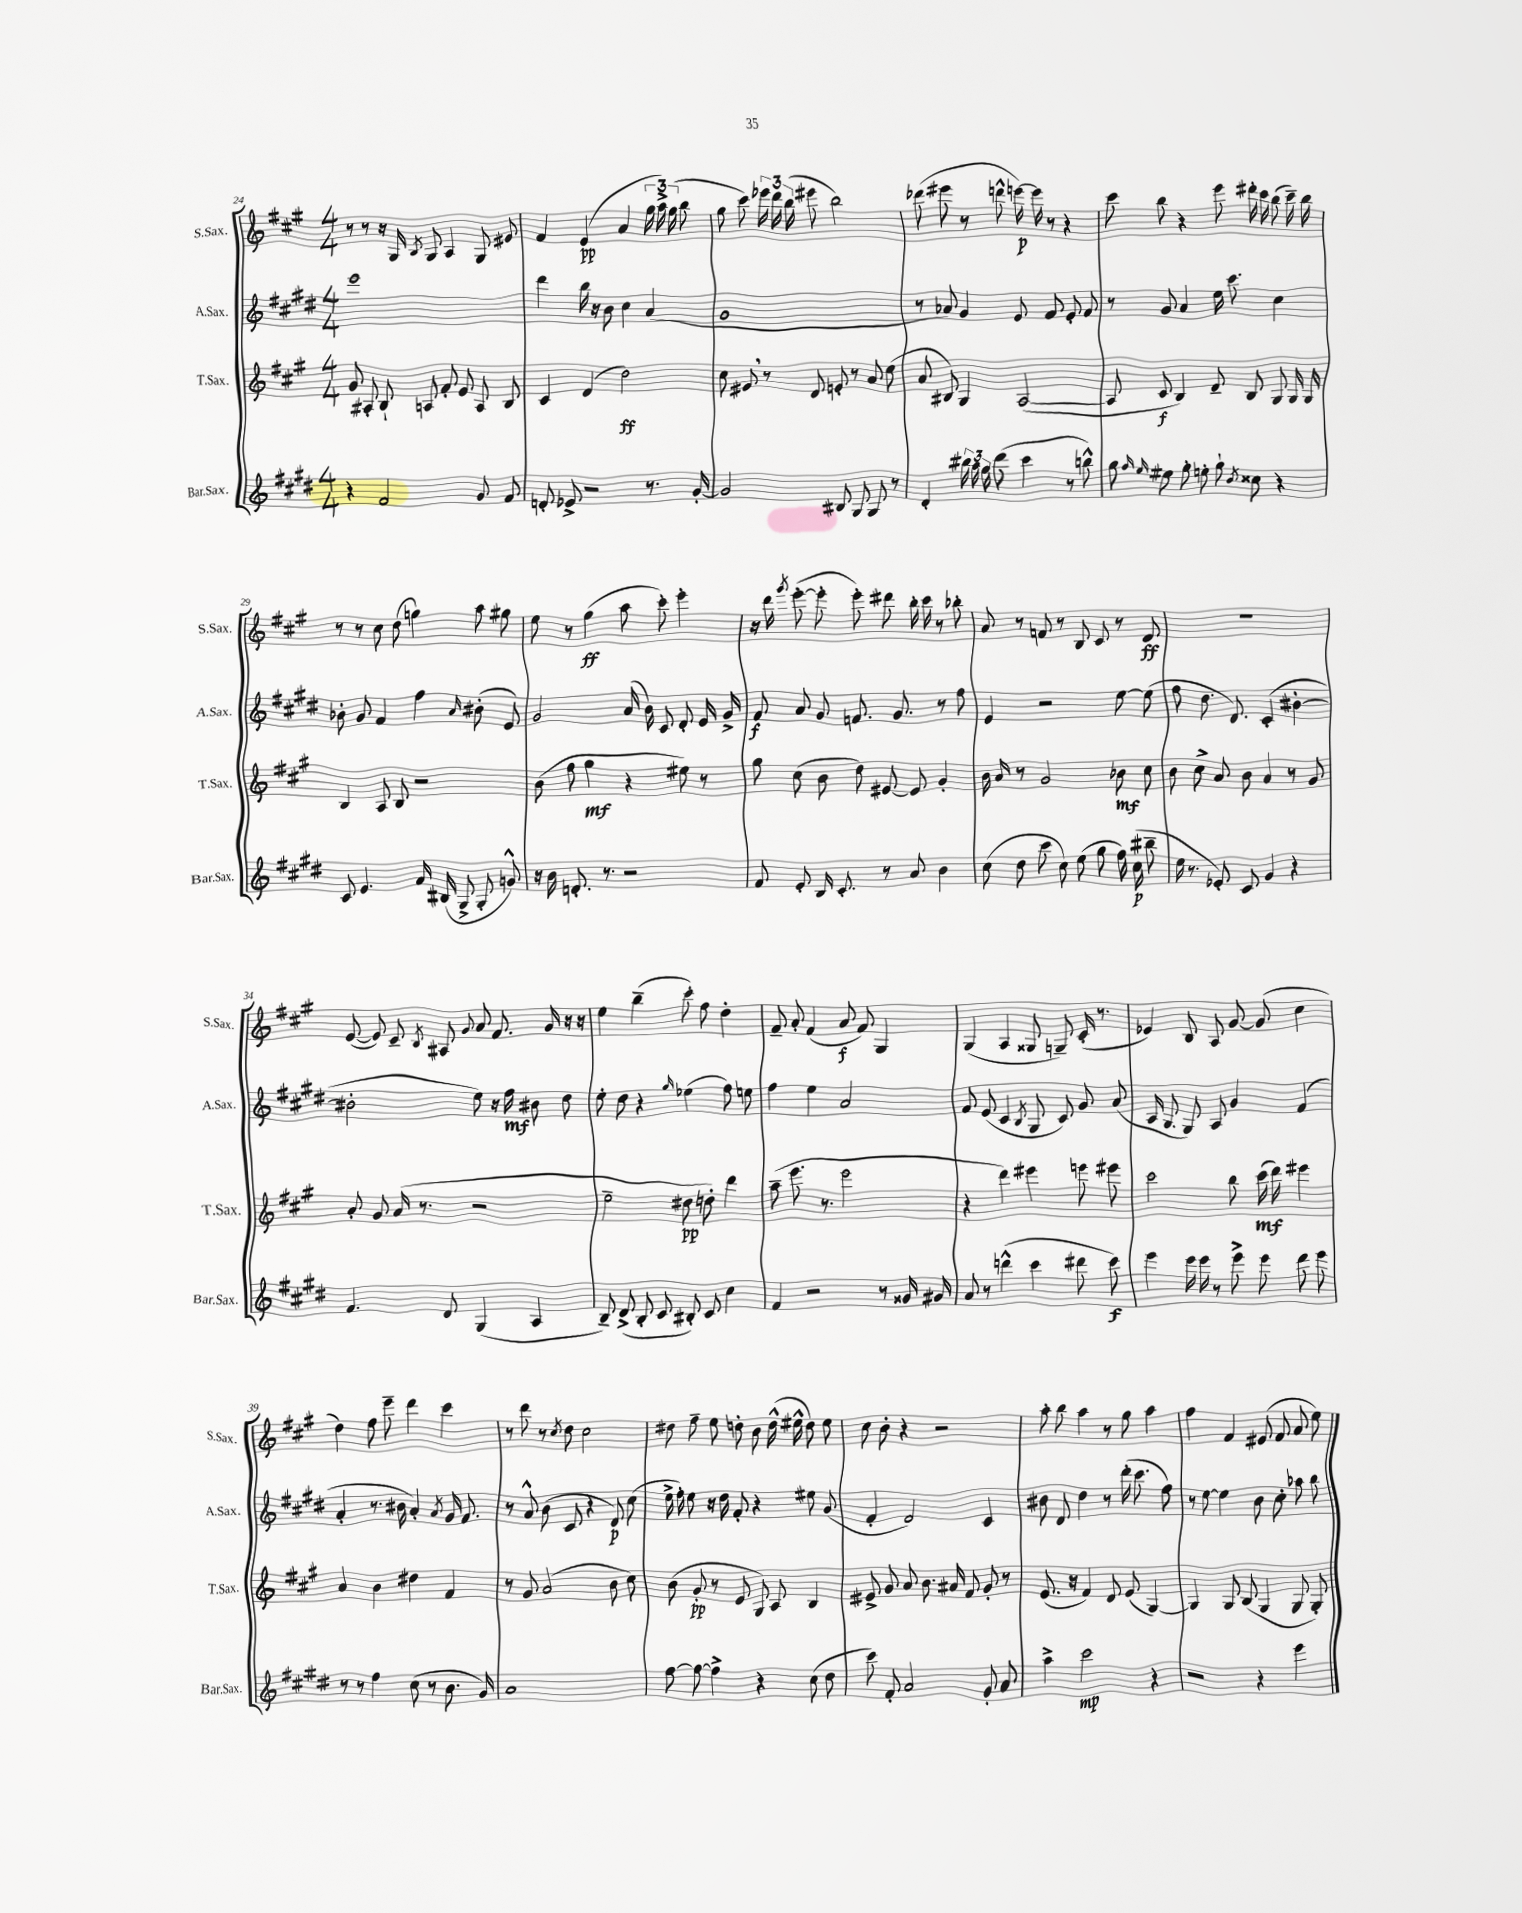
<<
\new StaffGroup <<
\new Staff = "s0" \with { instrumentName = "S.Sax." shortInstrumentName = "S.Sax." } {
    \clef treble \key a \major \numericTimeSignature \time 4/4
    \autoBeamOff r8 r8 r16 gis16 \acciaccatura { b8 } gis8 a4 gis8 eis'8 |
    fis'4 e'4\pp( a'4 \tuplet 3/2 { gis''16 a''16->) gis''16( } b''8 |
    gis''8 cis'''8) \tuplet 3/2 { ees'''16 d'''16 b''16( } eis'''8 b''2) |
    des'''8( eis'''8 r8 d'''8-^ e'''16~\p) e'''16 r8 r4 |
    cis'''8 b''8 r4 e'''8 dis'''16-. cis'''16 b''8( cis'''16--) b''16 |
    r8 r8 cis''8 d''8( g''4) a''8 gis''8 |
    e''8 r8 gis''4\ff( a''8 cis'''8-.) e'''4-. |
    r16 d'''16 \acciaccatura { gis'''8 } e'''8~-.( e'''8-. e'''8-.) dis'''8 b''16-. cis'''16 r8 bes''8-. |
    a'8 r8 f'8 r8 b8 cis'8 r8 d'8\ff |
    R1 |
    e'8~( e'8) cis'8-- \acciaccatura { b8 } ais8 \appoggiatura { gis'8 } a'8 fis'8. gis'16 r16 r16 |
    e''4 b''4--( cis'''8-.) fis''8 d''4-. |
    fis'8-- a'8-. fis'4( a'8\f fis'8) gis4 |
    gis4( a4 gisis8 g8--) cis'16-.( r8. |
    ees'4) b8 a8 gis'8~ gis'8( cis''4 |
    d''4) fis''8 e'''8-- d'''4 cis'''4 |
    r8 d'''8 r8 \acciaccatura { cis''8 } d''8 cis''2 |
    dis''8 fis''8-- e''8 d''8-. b'8 d''16-^( eis''16-^ d''8) eis''8 |
    cis''8 b'8-. r4 r2 |
    a''8-. b''8 a''4 r8 gis''8 a''4 |
    fis''4 fis'4 eis'8( fis'8 a'8 e''8) \bar "|." |
}
\new Staff = "s1" \with { instrumentName = "A.Sax." shortInstrumentName = "A.Sax." } {
    \clef treble \key e \major \numericTimeSignature \time 4/4
    \autoBeamOff e'''1 |
    dis'''4 b''16 r16 b'8 cis''4 a'4( |
    gis'1 |
    r8 aes'8) gis'4 e'8 fis'8 e'8-. fis'8 |
    r8 gis'8 a'4 e''16 cis'''8. cis''4 |
    bes'8-. gis'8 fis'4 fis''4 \grace { a'16 } bis'8-.( e'8) |
    gis'2 a'16( b'16) cis'8 dis'8-. e'16 gis'16-> |
    fis'8\f a'8 gis'8 f'8. gis'8. r8 fis''8 |
    e'4 r2 e''8~ e''8( |
    fis''8 dis''8. dis'8.) cis'4-.( bis'4~-. |
    bis'2-. e''8) r16 fis''16\mf bis'8 dis''8 |
    e''8-. dis''8 r4 \grace { gis''16 } ees''4( fis''8) e''8 |
    fis''4 e''4 a'2 |
    fis'8 e'8( cis'4 \acciaccatura { b8 } gis8 cis'8) gis'8 a'8( |
    a16 gis8. gis8) a8 gis'4 fis'4( |
    a'4-. r8. bis'16 a'4-.) \acciaccatura { a'8 } gis'16 fis'8. |
    r8 a'8-^ b'8( cis'8 r4 dis'8\p) cis''8( |
    e''16-> fis''16-.) e''8 r16 dis''16 fis'8-. r4 eis''8 gis'8( |
    fis'4-. dis'2) cis'4 |
    bis'8 dis'8 dis''4 r8 dis'''16-.( cis'''8. fis''8) |
    r8 e''8~ e''4 b'8 cis''8-. aes''8 b''8 \bar "|." |
}
\new Staff = "s2" \with { instrumentName = "T.Sax." shortInstrumentName = "T.Sax." } {
    \clef treble \key a \major \numericTimeSignature \time 4/4
    \autoBeamOff gis'8 ais8-. b8-! a8 fis'8-. e'8 a8 b8 |
    cis'4 d'4( d''2\ff) |
    cis''8 eis'8 \breathe r8 d'8 e'8-. r8 a'8 e''8( |
    a'8 bis8) gis4 a2~( |
    a8 cis'8\f b4) d'8-- b8 gis8 gis16 gis16 |
    b4 a8 b8 r2 |
    b'8( fis''8 gis''4\mf r4 eis''8) r8 |
    gis''8 cis''8( b'8 d''8) eis'8~ eis'8 gis'4-. |
    b'16 a'16 r8 gis'2 bes'8\mf cis''8 |
    b'8 cis''8-> a'8 b'8 a'4 r8 gis'8 |
    a'8-. gis'8 a'16( r8. r2 |
    e''2-- dis''8\pp d''8-.) d'''4 |
    a''8--( e'''8. r8. e'''2 |
    r4 d'''4) eis'''4 e'''8 eis'''8 |
    cis'''2 b''8 cis'''16\mf( d'''16) eis'''4 |
    a'4 b'4 dis''4 fis'4 |
    r8 gis'8 a'2( b'8 cis''8) |
    b'8( gis'8-.\pp r8 e'8 gis8) a8 b4 |
    eis'8-> gis'8 a'8 b'8. ais'16 fis'8 gis'8-. r8 |
    e'8.( r16 fis'4) d'8 e'8( gis4~) |
    gis4 gis8 b8( gis4 gis8 gis8-.) \bar "|." |
}
\new Staff = "s3" \with { instrumentName = "Bar.Sax." shortInstrumentName = "Bar.Sax." } {
    \clef treble \key e \major \numericTimeSignature \time 4/4
    \autoBeamOff r4 fis'2 gis'8 fis'8 |
    d'8-. ees'8-> r2 r8. gis'16~-. |
    gis'2 bis8 gis8 gis8 r8 |
    dis'4-. \tuplet 3/2 { bis''16 a''16 gis''16 } dis'''8( cis'''4 r8 b''8-^) |
    gis''8 \grace { fis''16 e''16 } eis''8 gis''8-. e''8-. gis''8-! \acciaccatura { b'8 } cisis''8 r4 |
    cis'8 e'4. fis'16 bis16( gis8-> gis8-. g'8-^) |
    r16 b'16 d'8.-. r8. r2 |
    fis'8 e'8-. b16 cis'8.-. r8 a'8 b'4 |
    cis''8( dis''8 cis'''8 cis''8) e''8( gis''8 fis''16) cis''16\p( bis''8-- |
    e''16 r8. ees'8-.) cis'8 gis'4 r4 |
    fis'4. dis'8 gis4( a4 |
    b8--) dis'8->( b8-. cis'8 bis8-.) cis'8 cis''4 |
    fis'4 r2 r8 gisis'16 gis'16 |
    a'8 r8 d'''4-^( cis'''4 dis'''8 cis'''8\f) |
    e'''4 e'''16 e'''16 r8 e'''8-> e'''8 dis'''8 e'''8 |
    r8 r8 fis''4 cis''8( r8 b'8. gis'16) |
    a'1 |
    fis''8~ fis''8~ fis''4-> r4 cis''8( dis''8 |
    cis'''8) fis'8-. a'2 gis'8-. a'8 |
    a''4-> cis'''2\mp r4 |
    r2 r4 e'''4 \bar "|." |
}
>>
>>
\layout { \context { \Score currentBarNumber = #24 } }
